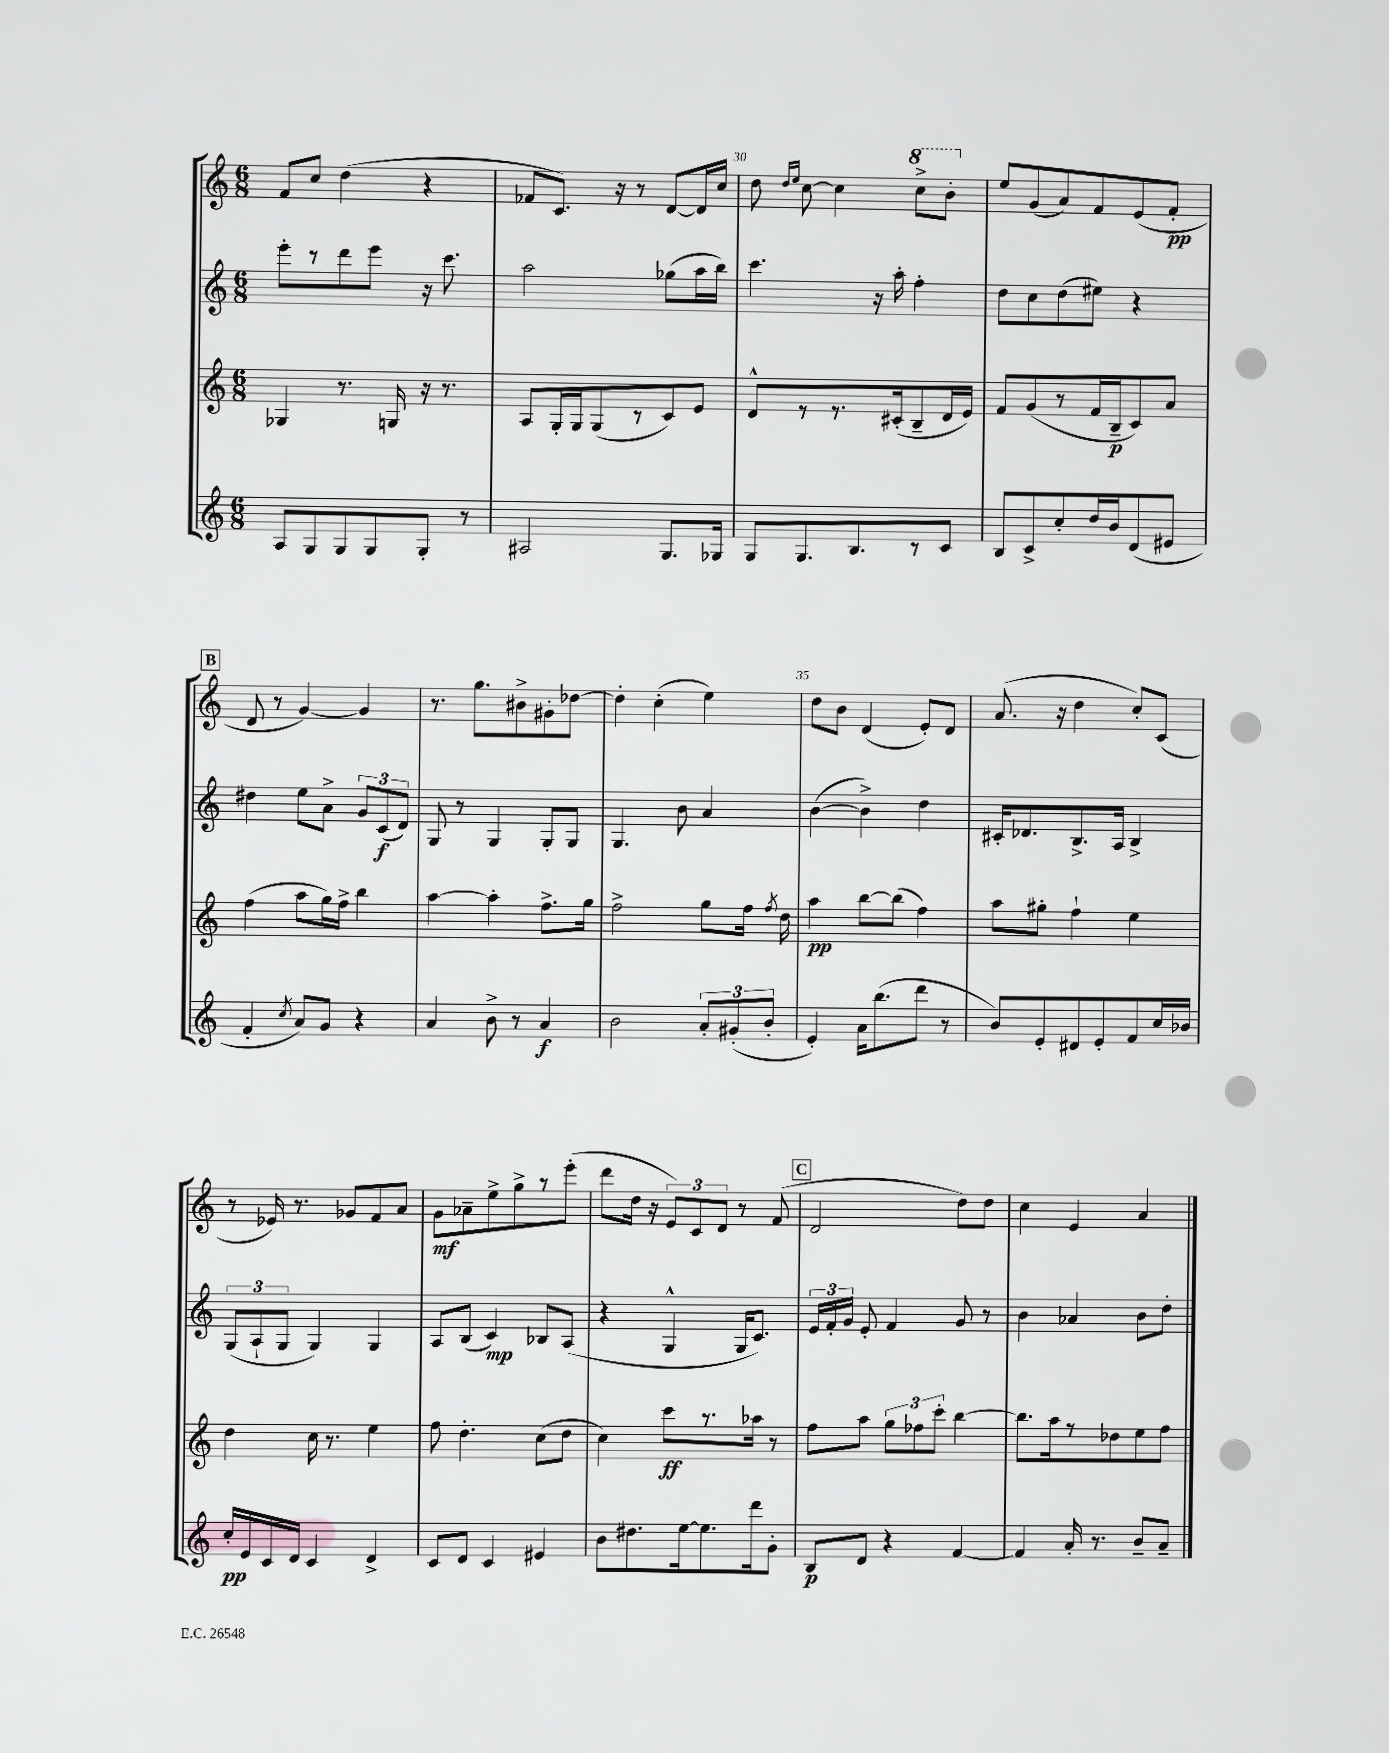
<<
\new StaffGroup <<
\new Staff = "s0" {
    \clef treble \key c \major \numericTimeSignature \time 6/8
    \autoBeamOff f'8[ c''8] d''4( r4 |
    fes'8[ c'8.]) r16 r8 d'8[~ d'16 c''16] |
    d''8 \grace { d''16[ e''16] } c''8~ c''4 \ottava #1 c'''8[-> b''8]-. \ottava #0 |
    e''8[ g'8( a'8) f'8 e'8( f'8]-.\pp |
    \mark \markup { \box "B" } d'8 r8 g'4~) g'4 |
    r8. g''8.[ bis'8-> gis'8-. des''8]~ |
    des''4-. c''4-.( e''4) |
    d''8[ b'8] d'4( e'8[-.) d'8] |
    a'8.( r16 d''4 c''8[-.) c'8]( |
    r8 ees'16) r8. ges'8[ f'8 a'8] |
    g'8[\mf aes'8-- e''8-> g''8-> r8 e'''8]-.( |
    d'''8[ d''16] r16 \tuplet 3/2 { e'8[) c'8 d'8] } r8 f'8( |
    \mark \markup { \box "C" } d'2 d''8[) d''8] |
    c''4 e'4 a'4 \bar "|." |
}
\new Staff = "s1" {
    \clef treble \key c \major \numericTimeSignature \time 6/8
    \autoBeamOff e'''8[-. r8 d'''8 e'''8] r16 c'''8. |
    a''2 ges''8[( a''16 b''16]) |
    c'''4. r16 a''16-. f''4-. |
    d''8[ c''8 d''8( eis''8]) r4 |
    \mark \markup { \box "B" } dis''4 e''8[ a'8]-> \tuplet 3/2 { g'8[ c'8\f( d'8]) } |
    g8 r8 g4 g8[-. g8] |
    g4. b'8 a'4 |
    b'4~( b'4->) d''4 |
    cis'16[-. des'8. b8.-> a16] b4-> |
    \tuplet 3/2 { g8[( a8-! g8] } g4) g4 |
    a8[ b8]( c'4\mp) bes8[ a8]( |
    r4 g4-^ g16[ c'8.]) |
    \mark \markup { \box "C" } \tuplet 3/2 { e'16[ f'16-. g'16] } e'8-. f'4 g'8 r8 |
    b'4 aes'4 b'8[ d''8]-. \bar "|." |
}
\new Staff = "s2" {
    \clef treble \key c \major \numericTimeSignature \time 6/8
    \autoBeamOff ges4 r8. g16 r16 r8. |
    a8[ g16-. g16 g8( r8 c'8) e'8] |
    d'8[-^ r8 r8. cis'16-.( b8-- d'16 e'16]) |
    f'8[ g'8( r8 f'16 b16--\p c'8) a'8] |
    \mark \markup { \box "B" } f''4( a''8[ g''16) f''16]-> b''4 |
    a''4~ a''4-. f''8.[-> g''16] |
    f''2-> g''8[ f''16] \acciaccatura { f''8 } d''16 |
    a''4\pp b''8[~ b''8]( f''4) |
    a''8[ gis''8]-. f''4-! e''4 |
    d''4 c''16 r8. e''4 |
    f''8 d''4.-. c''8[( d''8] |
    c''4) c'''8[\ff r8. aes''16] r8 |
    \mark \markup { \box "C" } f''8[ a''8] \tuplet 3/2 { g''8[ fes''8 c'''8]-. } b''4~ |
    b''8.[ a''16 r8 des''8 e''8 f''8] \bar "|." |
}
\new Staff = "s3" {
    \clef treble \key c \major \numericTimeSignature \time 6/8
    \autoBeamOff a8[ g8 g8 g8 g8]-. r8 |
    ais2 g8.[ ges16] |
    g8[ g8. b8. r8 c'8] |
    b8[ c'8-> c''8-. d''16 b'16 d'8( eis'8] |
    \mark \markup { \box "B" } f'4-. \acciaccatura { c''8 } a'8[) g'8] r4 |
    a'4 b'8-> r8 a'4\f |
    b'2 \tuplet 3/2 { a'8[-. gis'8-.( b'8]-. } |
    e'4-.) a'16[ b''8.( d'''8] r8 |
    b'8[) e'8-. dis'8 e'8-. f'8 c''16 bes'16] |
    c''16[-.\pp e'16 c'16 d'16] c'4 d'4-> |
    c'8[ d'8] c'4 eis'4 |
    b'8[ dis''8. e''16~ e''8. d'''16 g'8]-. |
    \mark \markup { \box "C" } b8[\p d'8] r4 f'4~ |
    f'4 a'16-. r8. b'8[-- a'8]-- \bar "|." |
}
>>
>>
\layout { \context { \Score currentBarNumber = #28 \override BarNumber.break-visibility = ##(#f #t #t) barNumberVisibility = #(every-nth-bar-number-visible 5) } }
